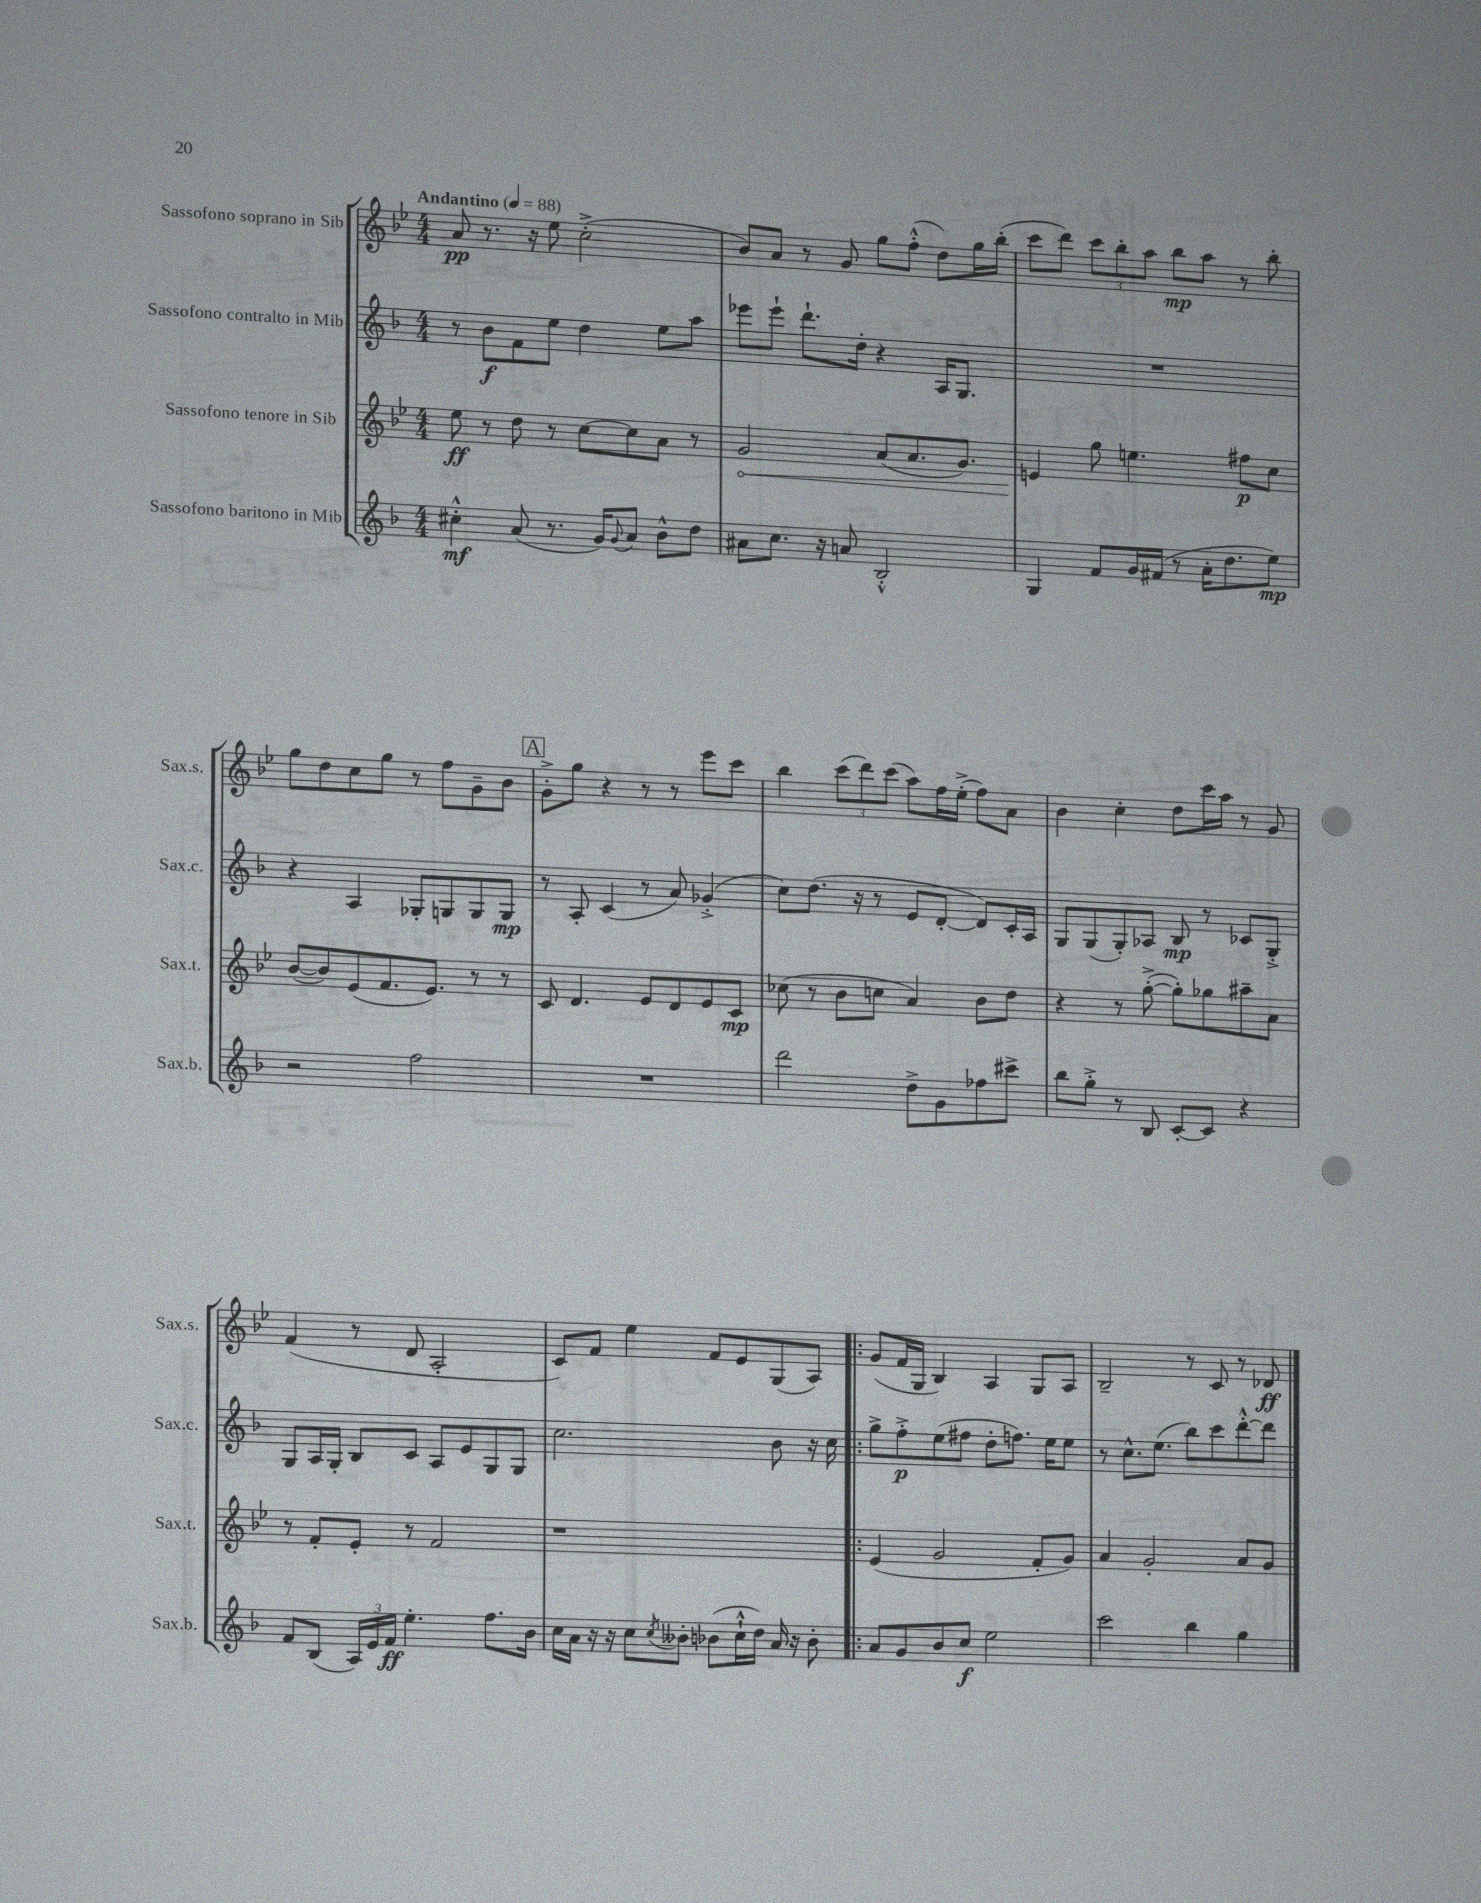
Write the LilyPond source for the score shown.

<<
\new StaffGroup <<
\new Staff = "s0" \with { instrumentName = "Sassofono soprano in Sib" shortInstrumentName = "Sax.s." } {
    \clef treble \key bes \major \numericTimeSignature \time 4/4 \tempo "Andantino" 4 = 88
    a'8\pp r8. r16 ees''8 c''2-.->( |
    bes'8) a'8 r8 g'8 g''8 f''8-.-^( d''8) g''16 bes''16-.( |
    c'''8 d'''8) \tuplet 3/2 { c'''8 bes''8-. a''8 } bes''8\mp a''8 r8 bes''8-. |
    g''8 d''8 c''8 g''8 r8 f''8 g'8-- bes'8 |
    \mark \markup { \box "A" } g'8-.-> g''8 r4 r8 r8 ees'''8 c'''8 |
    bes''4 \tuplet 3/2 { c'''8( d'''8) c'''8( } a''8) f''16 ees''16-.->( f''8) a'8 |
    bes'4 c''4-. d''8 c'''16 a''16 r8 g'8 |
    f'4( r8 d'8 a2-. |
    c'8) f'8 ees''4 f'8 ees'8 g8( a8) |
    \bar ".|:" g'8( f'16 g16 bes4) a4 g8 a8 |
    bes2-- r8 c'8 r8 des'8\ff \bar "|." |
}
\new Staff = "s1" \with { instrumentName = "Sassofono contralto in Mib" shortInstrumentName = "Sax.c." } {
    \clef treble \key f \major \numericTimeSignature \time 4/4
    r8 bes'8\f f'8 e''8 d''4 e''8 a''8 |
    ees'''8 ees'''8-! d'''8.-! d''16-. r4 a16 g8. |
    R1 |
    r4 a4 ges8-. g8 g8 g8\mp |
    \mark \markup { \box "A" } r8 a8-. c'4( r8 a'8) ges'4-.->( |
    c''8) d''8.( r16 r8 e'8 d'8~-. d'8) c'16-. a16 |
    g8 g8( g8-.) aes8 bes8\mp r8 ces'8 g8-.-> |
    g8 a16 g16-. bes8 c'8 a8 e'8 g8 g8 |
    c''2. bes'8 r16 c''16 |
    \bar ".|:" g''8-> f''8-.->\p e''8( fis''8 d''8-. f''8.) e''16 e''8 |
    r8 c''8.-^ e''8.( bes''8) c'''8 d'''8~-.-^ d'''8 \bar "|." |
}
\new Staff = "s2" \with { instrumentName = "Sassofono tenore in Sib" shortInstrumentName = "Sax.t." } {
    \clef treble \key bes \major \numericTimeSignature \time 4/4
    ees''8\ff r8 d''8 r8 c''8~ c''8 a'8 r8 |
    \once \override Hairpin.circled-tip = ##t g'2\< a'8( a'8. g'8.) |
    e'4\! g''8 e''4. fis''8\p c''8 |
    bes'8~( bes'8) ees'8( f'8. ees'8.) r8 r8 |
    \mark \markup { \box "A" } c'8 d'4. ees'8 d'8 ees'8 c'8\mp |
    ces''8( r8 bes'8 c''8 a'4) bes'8 d''8 |
    r4 r8 g''8~-.->( g''8-.) ges''8 ais''8-- a'8 |
    r8 f'8-. ees'8-. r8 f'2 |
    r1 |
    \bar ".|:" ees'4( g'2 f'8-. g'8) |
    a'4 g'2-. a'8 g'8 \bar "|." |
}
\new Staff = "s3" \with { instrumentName = "Sassofono baritono in Mib" shortInstrumentName = "Sax.b." } {
    \clef treble \key f \major \numericTimeSignature \time 4/4
    cis''4-.-^\mf a'8( r8. g'16) \appoggiatura { g'8 } a'8 bes'8-^ d''8 |
    ais'8 c''8. r16 a'8 bes2-.-^ |
    g4 f'8 g'16 fis'16( r8 a'16-. d''8. e''8\mp) |
    r2 f''2 |
    \mark \markup { \box "A" } R1 |
    d'''2 d''8-> g'8 fes''8 cis'''8-> |
    bes''8 g''8-.-> r8 bes8 c'8~-. c'8 r4 |
    f'8 bes8( \tuplet 3/2 { a16) e'16 f'16\ff } e''4.-. f''8. bes'16 |
    c''16 a'16 r16 r16 c''8 \acciaccatura { c''8 } beses'8-. bes'8( c''16-!-^ d''16) a'16 r16 bes'8-. |
    \bar ".|:" a'8 g'8 bes'8 c''8\f e''2 |
    c'''2 bes''4 g''4 \bar "|." |
}
>>
>>
\layout { \context { \Score \remove "Bar_number_engraver" } }
